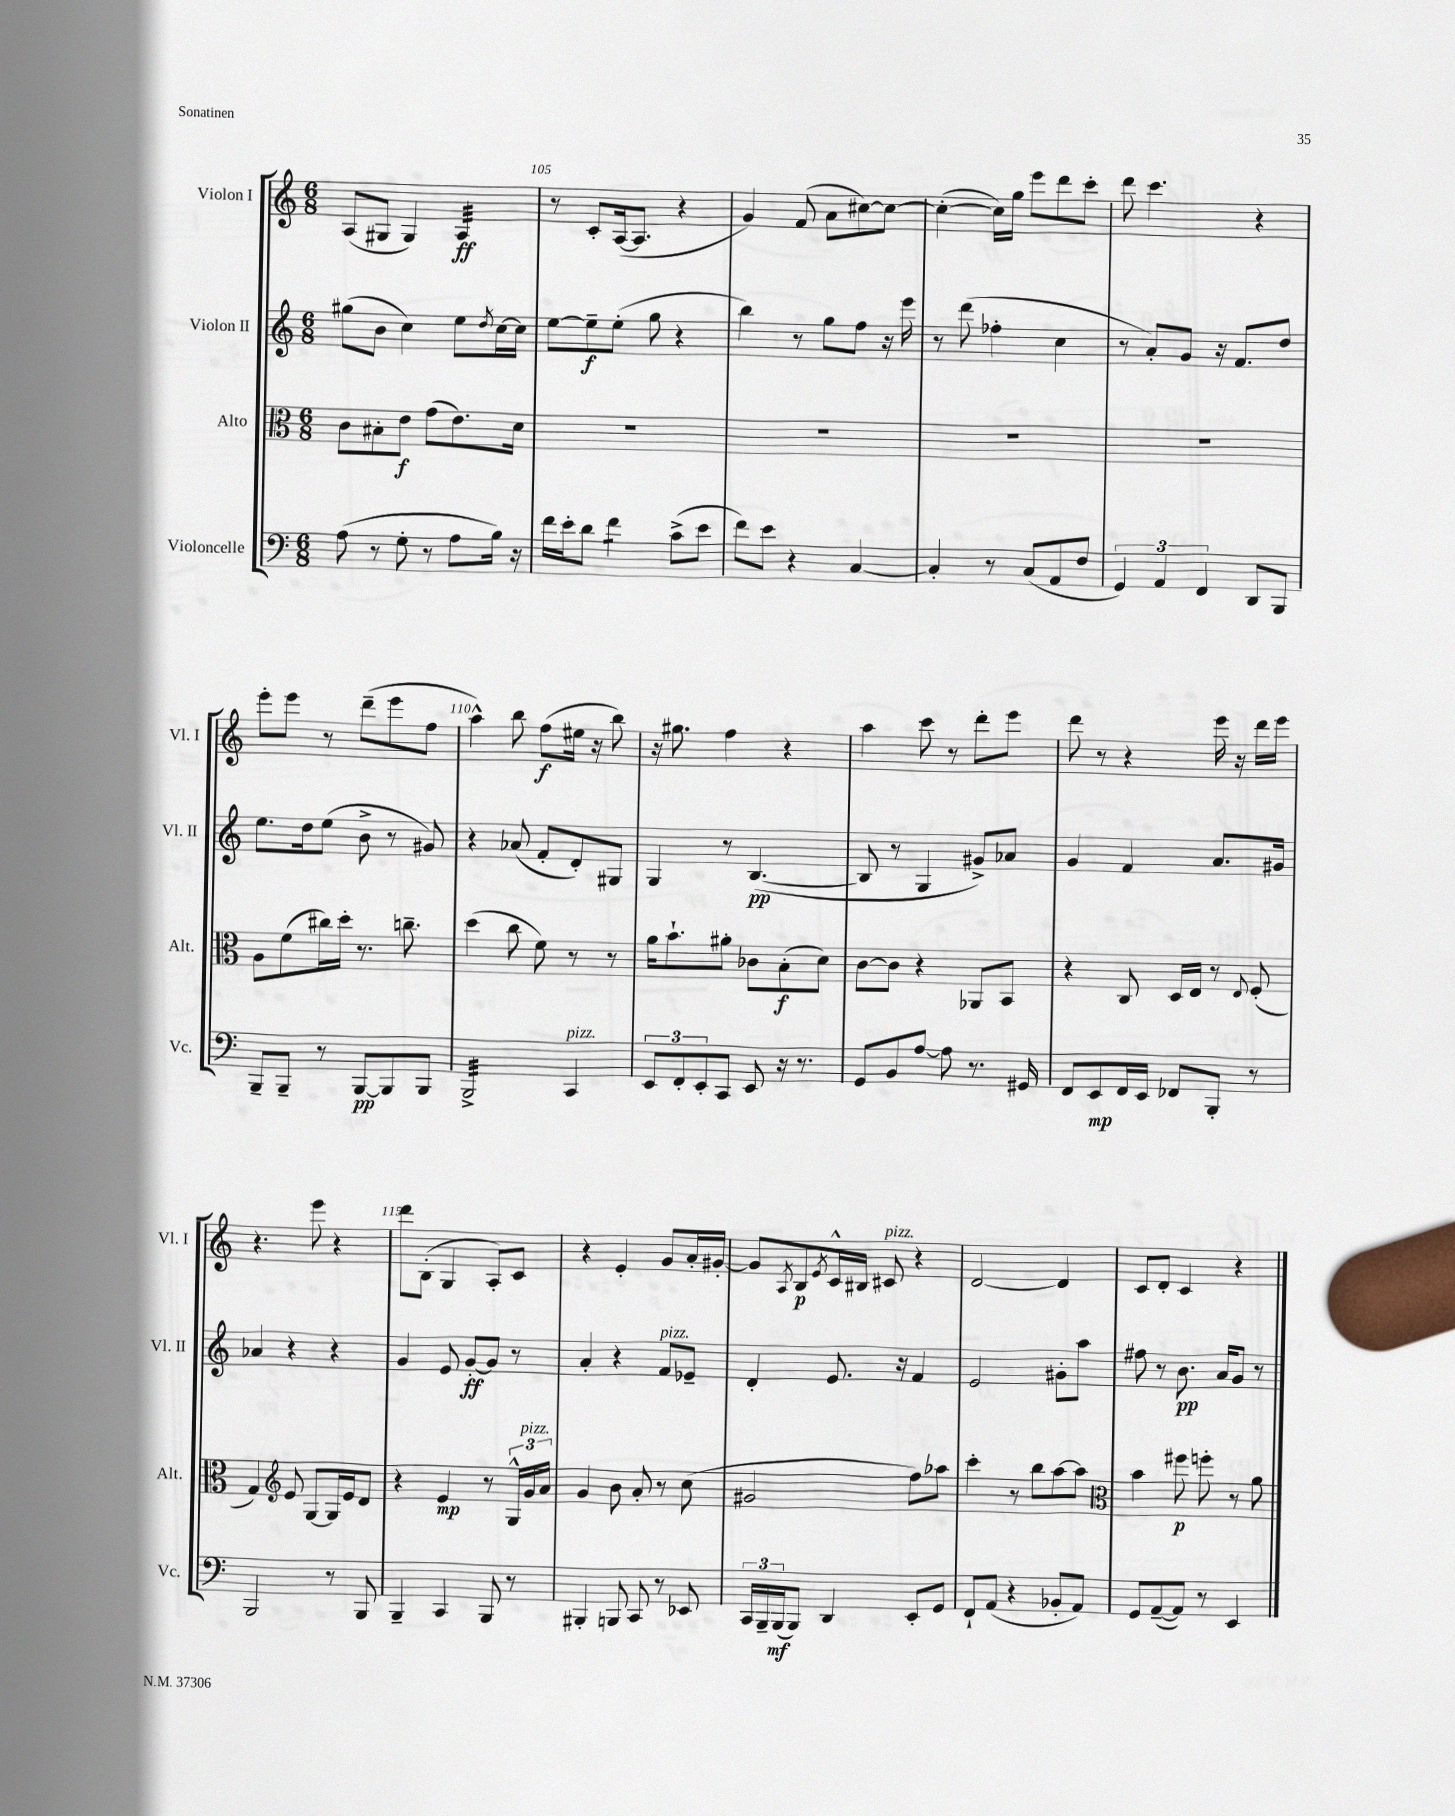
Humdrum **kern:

**kern	**kern	**kern	**kern
*staff4	*staff3	*staff2	*staff1
*clefF4	*clefC3	*clefG2	*clefG2
*k[]	*k[]	*k[]	*k[]
*M6/8	*M6/8	*M6/8	*M6/8
(8A	8c	(8gg#	(8A
8r	8B#'	8b	8G#
8G'	8e	4cc)	4G#)
8r	(8g	.	.
8A	8.e)	8ee	4A
.	.	8qdd	.
16B)	.	[16cc	.
16r	16d	16cc]	.
=	=	=	=
16f	2.r	[8ee	8r
16e'	.	.	.
8d	.	8ee~]	8c'
4f	.	(8ee'	([16A
.	.	.	8.A]
.	.	8gg	.
(8c^	.	4r	4r
8e	.	.	.
=	=	=	=
8f)	2.r	4bb)	4g)
8e	.	.	.
4r	.	8r	(8f
.	.	8gg	8a
[4C	.	8ff	[8cc#)
.	.	16r	8cc#_
.	.	16eee	.
=	=	=	=
4C']	2.r	8r	(4cc#'_
.	.	(8ddd	.
8r	.	4ff-'	16cc#])
.	.	.	16gg
(8C	.	.	8eee
8AA	.	4cc	8ddd
8F	.	.	8ccc'
=	=	=	=
6GG)	2.r	8r	8ddd
.	.	8a')	4.ccc
6AA	.	.	.
.	.	8g	.
6FF	.	.	.
.	.	16r	.
.	.	8.f	.
8DD	.	.	4r
8BBB	.	8dd	.
=	=	=	=
8BBB~	8A	8.ee	8eee'
8BBB~	(8f	.	8eee
.	.	16dd	.
8r	16cc#)	(8ee	8r
.	16dd'	.	.
[8BBB	8.r	8b^	(8ddd~
8BBB]	.	8r	8eee
.	8.cc~	.	.
8BBB	.	8g#)	8ff
=	=	=	=
2BBB^	(4dd	4r	4aa^^)
.	8cc	(8a-	8bb
.	8f)	8f'	(8ff
4CC	8r	8d')	16ee#
.	.	.	16r
.	8r	8G#	8bb)
=	=	=	=
12EE	16a	4G	16r
.	8.b`	.	8.gg#
12FF'	.	.	.
12EE'	.	.	.
8CC	8a#'	8r	4ff
8EE	8c-	([4.B	.
16r	(8B'	.	4r
8.r	.	.	.
.	8d)	.	.
=	=	=	=
8GG	[8c	8B]	4aa
8BB	8c]	8r	.
[8A	4r	4G	8ccc
8A]	.	.	8r
8.r	8AA-	8g#^)	8ddd'
.	8BB	8a-	8eee
16GG#	.	.	.
=	=	=	=
8FF	4r	4g	8ddd
8EE	.	.	8r
16FF	8C	4f	4r
16EE	.	.	.
8FF-	16D	.	.
.	16E	.	.
8BBB'	8r	8.a	16eee
.	.	.	16r
.	8qqE	.	.
8r	(8F'	.	16ddd
.	.	16g#	16eee
=	=	=	=
2BBB	4G)	4a-	4.r
*	*clefG2	*	*
.	8e	4r	.
.	[8G	.	8eee
8r	16G]	4r	4r
.	16e	.	.
8BBB	8d	.	.
=	=	=	=
4BBB~	4r	4g	8ddd
.	.	.	(8B'
4CC	4e	8e	4G
.	.	[8g'	.
8BBB	8r	8g]	8A')
8r	24G^^	8r	8c
.	24g	.	.
.	24a	.	.
=	=	=	=
4BBB#'	4g	4a'	4r
8BBB	8b	4r	4e'
8CC	8a'	.	.
8r	8r	8f	8g
8EE-	(8cc	8e-~	16a'
.	.	.	[16g#'
=	=	=	=
24CC	2g#	4d'	8g#]
24BBB~	.	.	.
(24BBB	.	.	.
.	.	.	8qA
8BBB)	.	.	8B
.	.	.	8qe
4DD	.	8.e	16c^^
.	.	.	16B#
.	.	.	8c#
.	.	16r	.
8EE'	8ff)	4f	4r
8GG	8aa-	.	.
=	=	=	=
8FF`	4ccc'	2e	[2d
(8AA	.	.	.
4r	8r	.	.
.	8bb	.	.
8BB-'	[8aa	8g#'	4d]
8AA)	8aa]	8aa	.
=	=	=	=
*	*clefC3	*	*
8GG	4b	8ff#	8c
([8AA~	.	8r	8d'
8AA])	8ff#	8.b	4c
8r	8ff'	.	.
.	.	16a	.
4EE	8r	8g	4r
.	8a	8r	.
==	==	==	==
*-	*-	*-	*-
